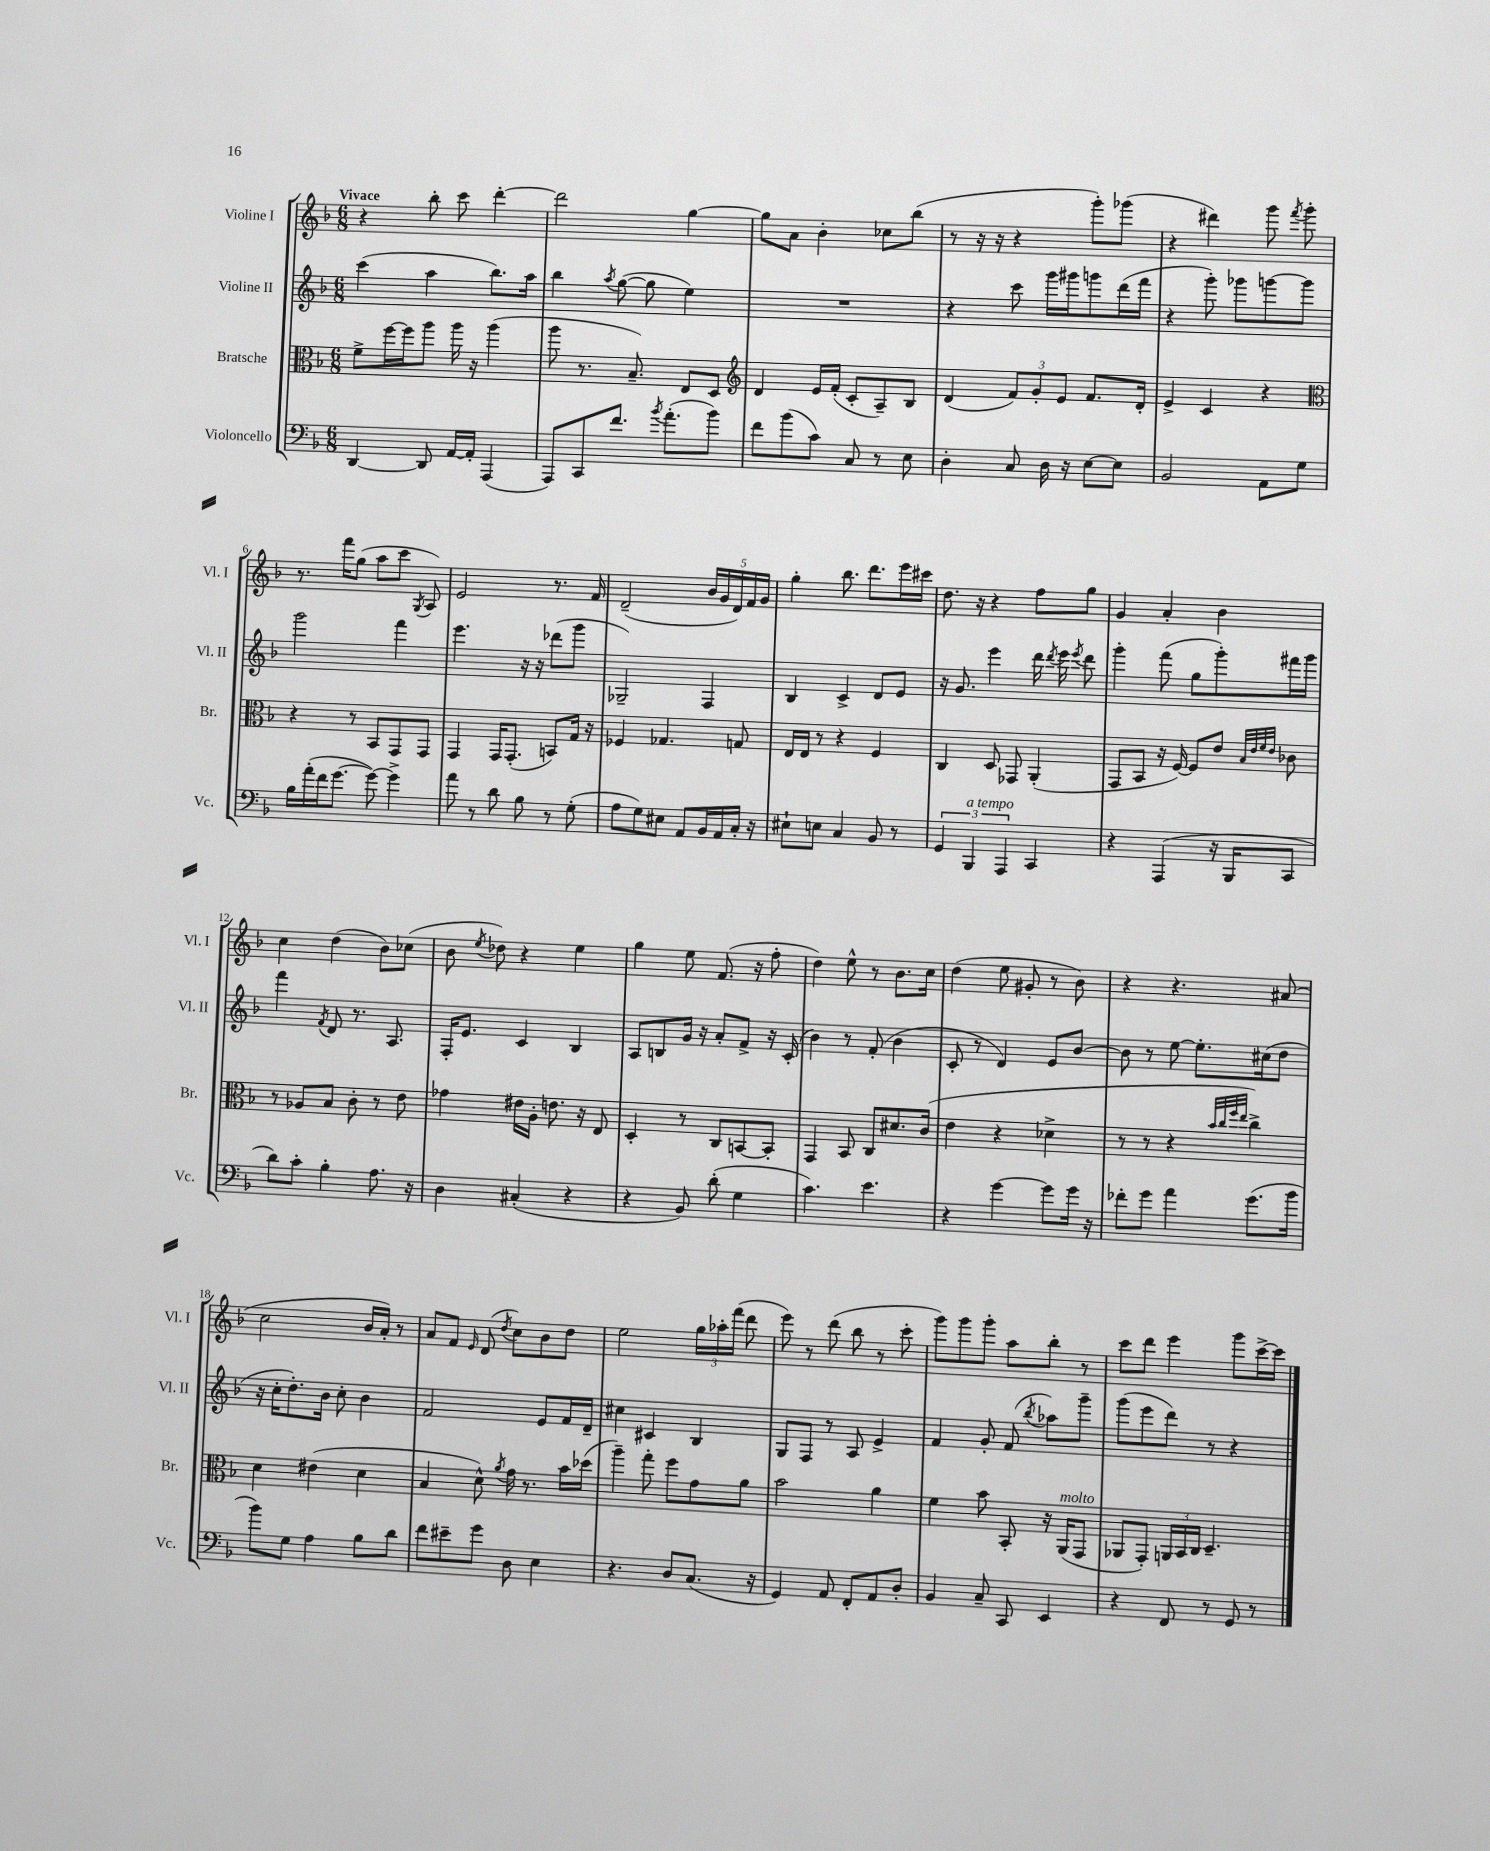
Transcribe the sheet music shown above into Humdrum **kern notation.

**kern	**kern	**kern	**kern
*staff4	*staff3	*staff2	*staff1
*clefF4	*clefC3	*clefG2	*clefG2
*k[b-]	*k[b-]	*k[b-]	*k[b-]
*M6/8	*M6/8	*M6/8	*M6/8
[4DD	8f^	(4ccc	4r
.	[16ff	.	.
.	16ff]	.	.
8DD]	8aa	4aa	8bb-'
[16AA	16aa	.	8ccc
16AA']	16r	.	.
(4AAA	(4aa	8.bb-)	[4ddd'
.	.	16aa	.
=	=	=	=
8AAA)	8aa	4bb-	2ddd]
8CC	8.r	.	.
.	.	8qaa	.
8.f	.	([8gg	.
.	8.B-~)	.	.
.	.	8gg]	.
8qb-	.	.	.
(8.a'	.	.	.
.	8E	4ee)	[4gg
8b-)	8D	.	.
=	=	=	=
*	*clefG2	*	*
8f	4d	2.r	8gg]
(8b-	.	.	8a
8c)	16e	.	4b-'
.	(16f'	.	.
8C	8c'	.	.
8r	8A~)	.	8cc-
8E	8B-	.	(8bb-
=	=	=	=
4D'	(4d	4r	8r
.	.	.	16r
.	.	.	16r
8C	12f)	8ccc	4r
.	12g'	.	.
16D	.	16ggg	.
.	12e	.	.
16r	.	16ggg#	.
[8E	8.f	8ggg	8ggg')
8E]	.	(16ddd	(8ggg-
.	16d'	16fff	.
=	=	=	=
2BB-	4e^	4r	4r
.	4c	8ggg')	4ddd#)
.	.	8ggg-	.
8AA	4r	[8ggg	8ggg
.	.	.	8qfff
8G	.	8ggg]	8ggg'
=	=	=	=
*	*clefC3	*	*
16B-	4r	2ggg	8.r
(16a'	.	.	.
16f	.	.	.
[8.g	.	.	16fff
.	8r	.	(8gg
8g_)	8BB-	.	8aa
4g^]	8GG	4fff	8ccc
.	.	.	8qG
.	8GG	.	8A)
=	=	=	=
8a	4GG	4.eee	2e
8r	.	.	.
8d	16GG	.	.
.	(8.GG'	.	.
8B-	.	16r	.
.	.	16r	.
8r	8BB)	(8ddd-	8.r
(8G'	16G	8ggg	.
.	16r	.	16f
=	=	=	=
8A	4F-	2G-~)	(2d~
8G)	.	.	.
8E#	4.G-	.	.
8AA	.	.	.
16BB-	.	4F	20b-
.	.	.	20g
16AA	.	.	.
.	.	.	20d)
16C'	8G	.	.
.	.	.	20f
16r	.	.	.
.	.	.	20g
=	=	=	=
8E#`	16E	4B-	4gg'
.	16E	.	.
8E	8r	.	.
4C	4r	4c^	8.bb-
.	.	.	8.ddd
8BB-	4F	8d	.
8r	.	8e	16eee
.	.	.	16ccc#
=	=	=	=
6GG	4C	16r	8.dd
.	.	8.g	.
6BBB-	.	.	.
.	.	.	16r
.	8D	4eee	4r
6AAA	.	.	.
.	8GG-	.	.
4CC	(4AA'	16ddd	8ff
.	.	8qddd	.
.	.	16eee	.
.	.	8qeee	.
.	.	8ddd	8gg
=	=	=	=
4r	8GG	4ggg'	4g
.	8BB-	.	.
(4AAA	16r	(8fff	4a'
.	[16F)	.	.
.	8F]	8gg	.
16r	8e	8ggg')	4b-
16BBB-	.	.	.
.	32qqB-	.	.
.	32qqe	.	.
.	32qqf	.	.
.	32qqe	.	.
8CC	8c-	16fff#	.
.	.	16ggg	.
=	=	=	=
8d)	8r	4fff	4cc
8c'	8A-	.	.
.	.	8qf	.
4B-'	8B-	8d	(4dd
.	8c'	8.r	.
8.A	8r	.	8b-)
.	.	8.A	.
.	8e	.	(8cc-
16r	.	.	.
=	=	=	=
4D	4g-	16F'	8b-
.	.	8.e	.
.	.	.	8qee
.	.	.	8dd-)
(4C#'	16e#	4c	4r
.	16A'	.	.
.	8.e	.	.
4r	.	4B-	4ee
.	16r	.	.
.	8E	.	.
=	=	=	=
4r	4D'	8A	4gg
.	.	8B	.
8BB-)	8r	16g	8ee
.	.	16r	.
(8d'	8C	8a'	(8.f
4G	[8BB	8f^	.
.	.	.	16r
.	8BB']	16r	8ff'
.	.	(16c'	.
=	=	=	=
4.c)	4GG	4b-)	4dd)
.	8BB-	8r	8ee^^
4.e	8C	(8f'	8r
.	8.d#	4b-	8.b-
.	(16c	.	16cc
=	=	=	=
4r	4e	8c'	(4dd
.	.	8r	.
[4g	4r	4d)	8ee
.	.	.	8g#'
8g]	4d-^	8e	8r
16g	.	[8b-	8b-)
16r	.	.	.
=	=	=	=
8f-'	8r	8b-]	4r
8g	8r	8r	.
4a	4r	[8ee	4.r
.	.	8.ee']	.
.	32qqb-	.	.
.	32qqcc	.	.
.	32qqff	.	.
.	32qqee	.	.
(8.g	4cc^)	.	.
.	.	(16cc#	.
.	.	8dd	(8a#
16b-	.	.	.
=	=	=	=
8b-)	4d	16r	2cc
.	.	16cc'	.
8G	.	8.dd')	.
4A	(4e#	.	.
.	.	16b-	.
.	.	8cc'	.
8B-	4d	4b-	16b-
.	.	.	16a')
8d	.	.	8r
=	=	=	=
8f	4B-	2f	8a
8e#~	.	.	8f
.	.	.	16qqe
8g	8d^^)	.	(8d
.	8qa	.	8qdd
8D	16g	.	8cc)
.	8.r	.	.
4E	.	8e	8b-
.	16b-	16f	8dd
.	(16dd-	16d~	.
=	=	=	=
4.r	4aa~)	4cc#	2ee
.	8gg'	4c#	.
8D	8ff	.	.
(8.C	8g	4B-	24gg
.	.	.	24aa-'
.	.	.	(24fff
.	8a	.	8ddd
16r	.	.	.
=	=	=	=
4GG)	2b-	8G	8eee)
.	.	8F	8r
8AA	.	8r	(8ddd
8FF'	.	8A	8bb-
8AA	4a	4e^	8r
8D'	.	.	8ccc'
=	=	=	=
4BB-	4f	4f	8ggg)
.	.	.	8ggg
8C~	8b-	8g'	8ggg'
8CC	8BB-'	(8f	8aa
.	.	8qbb-	.
4EE	16r	8aa-)	8bb-'
.	(16AA	.	.
.	8GG	8ggg~	8r
=	=	=	=
4r	8AA-	(8ggg	8ccc
.	8GG')	8eee	8ddd
8FF	24AA	8ddd)	4eee
.	24BB-	.	.
.	24C	.	.
8r	4.D~	8r	.
8GG	.	4r	8ggg
8r	.	.	[16ccc^
.	.	.	16ccc]
==	==	==	==
*-	*-	*-	*-
